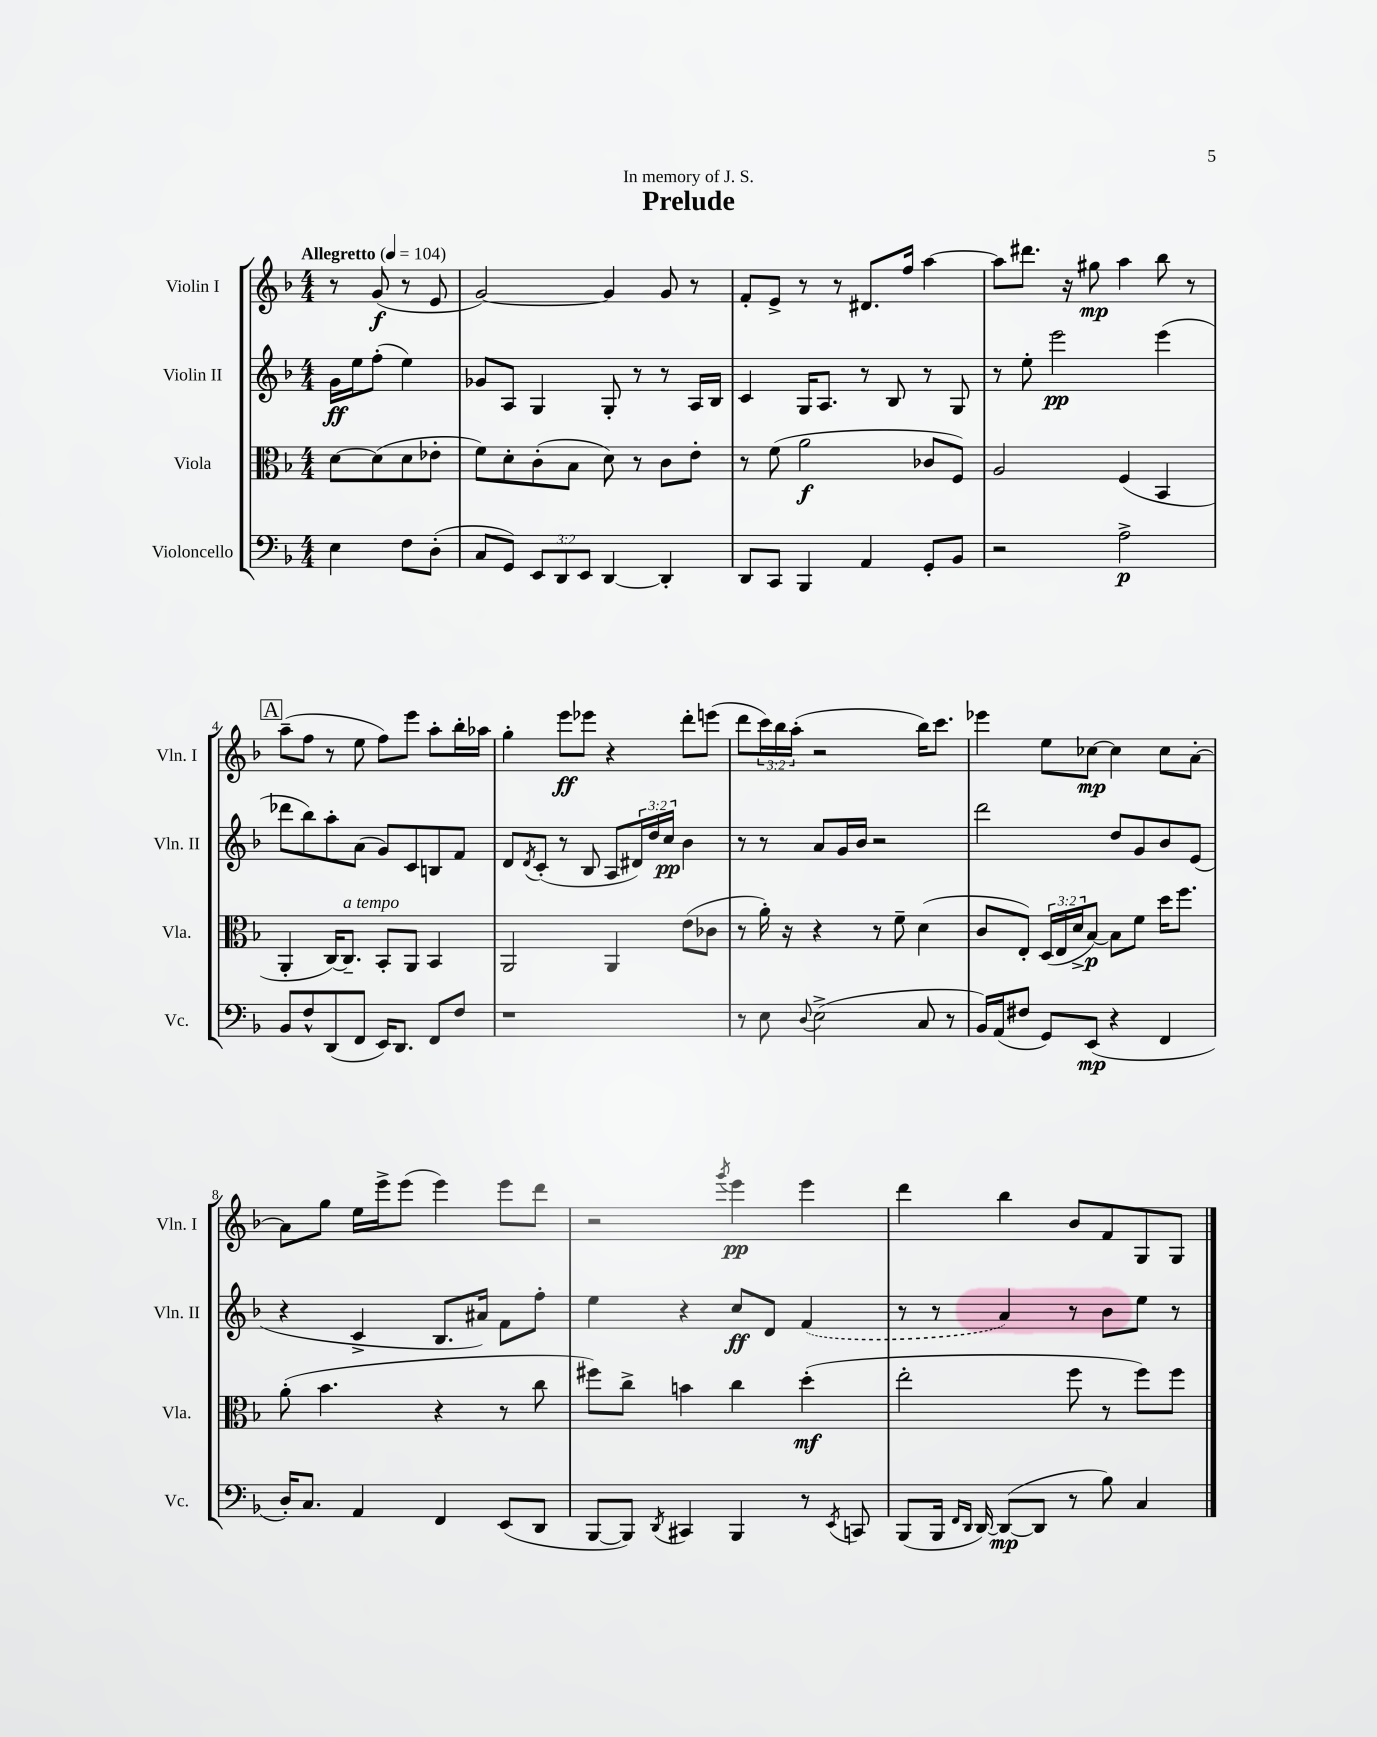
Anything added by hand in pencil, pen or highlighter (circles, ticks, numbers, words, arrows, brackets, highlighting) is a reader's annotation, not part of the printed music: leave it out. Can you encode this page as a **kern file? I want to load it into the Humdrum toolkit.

**kern	**kern	**kern	**kern
*staff4	*staff3	*staff2	*staff1
*clefF4	*clefC3	*clefG2	*clefG2
*k[b-]	*k[b-]	*k[b-]	*k[b-]
*M4/4	*M4/4	*M4/4	*M4/4
*MM104	*MM104	*MM104	*MM104
4E	[8d	16g	8r
.	.	16ee	.
.	(8d]	(8ff'	(8g
8F	8d	4ee)	8r
(8D'	8e-'	.	8e
=	=	=	=
8C	8f)	8g-	[2g)
8GG)	8d'	8A	.
12EE	(8c'	4G	.
12DD	.	.	.
.	8B-	.	.
12EE	.	.	.
[4DD	8d)	8G'	4g]
.	8r	8r	.
4DD']	8c	8r	8g
.	8e'	16A	8r
.	.	16B-	.
=	=	=	=
8DD	8r	4c	8f'
8CC	(8f	.	8e^
4BBB-	2a	16G	8r
.	.	8.A	.
.	.	.	8r
4AA	.	8r	8.d#
.	.	8B-	.
.	.	.	16ff
8GG'	8c-	8r	[4aa
8BB-	8F)	8G	.
=	=	=	=
2r	2A	8r	8aa]
.	.	8ee'	8.ddd#
.	.	2eee	.
.	.	.	16r
.	.	.	8gg#
2A^	(4F	.	4aa
.	4BB-	(4eee	8bb-
.	.	.	8r
=	=	=	=
8BB-	4AA'	8ddd-	(8aa~
8F^^	.	8bb-)	8ff
(8DD	[16C)	8aa'	8r
.	8.C~]	.	.
8FF	.	(8a	8ee
16EE)	8BB-'	8g)	8ff)
8.DD	.	.	.
.	8AA	8c	8eee
8FF	4BB-	8B	8aa'
8F	.	8f	16bb-'
.	.	.	16aa-
=	=	=	=
1r	2AA	8d	4gg'
.	.	8qd	.
.	.	(8c'	.
.	.	8r	8eee
.	.	8B-	8eee-
.	4AA	8A	4r
.	.	24d#)	.
.	.	24dd	.
.	.	24cc	.
.	(8e	4b-	8ddd'
.	8c-	.	(8eee
=	=	=	=
8r	8r	8r	8ddd
8E	16a')	8r	24ccc)
.	.	.	24bb-
.	16r	.	.
.	.	.	(24aa'
8qqD	.	.	.
(2E^	4r	8a	2r
.	.	16g	.
.	.	16b-	.
.	8r	2r	.
.	8f~	.	.
8C	(4d	.	16bb-)
.	.	.	8.ccc
8r	.	.	.
=	=	=	=
16BB-)	8c	2ddd	4eee-
(16AA	.	.	.
8F#	8E')	.	.
8GG)	(24D	.	8ee
.	24E	.	.
.	24d^	.	.
(8EE	[8B-)	.	[8cc-
4r	8B-]	8dd	4cc-]
.	8f	8g	.
4FF	16dd	8b-	8cc-
.	8.ff	.	.
.	.	(8e	[8a'
=	=	=	=
16D')	(8a'	4r	8a]
8.C	.	.	.
.	4.b-	.	8gg
4AA	.	4c^	16ee
.	.	.	16eee^
.	.	.	(8eee
4FF	4r	8.B-	4eee)
.	.	16a#)	.
(8EE	8r	8f	8eee
8DD	8cc	8ff'	8ddd
=	=	=	=
[8BBB-	8ff#)	4ee	2r
8BBB-])	8cc^	.	.
8qDD	.	.	.
4CC#	4b	4r	.
.	.	.	8qggg
4BBB-	4cc	8cc	4eee
.	.	8d	.
8r	(4dd'	(4f	4eee
8qEE	.	.	.
8CC	.	.	.
=	=	=	=
(8BBB-	2ee'	8r	4ddd
16BBB-	.	8r	.
16qqFF	.	.	.
16qqDD	.	.	.
[16DD)	.	.	.
(8DD_	.	4a)	4bb-
8DD]	.	.	.
8r	8ff	8r	8b-
8B-)	8r	8b-	8f
4C	8ff)	8ee	8G
.	8ff	8r	8G
==	==	==	==
*-	*-	*-	*-
